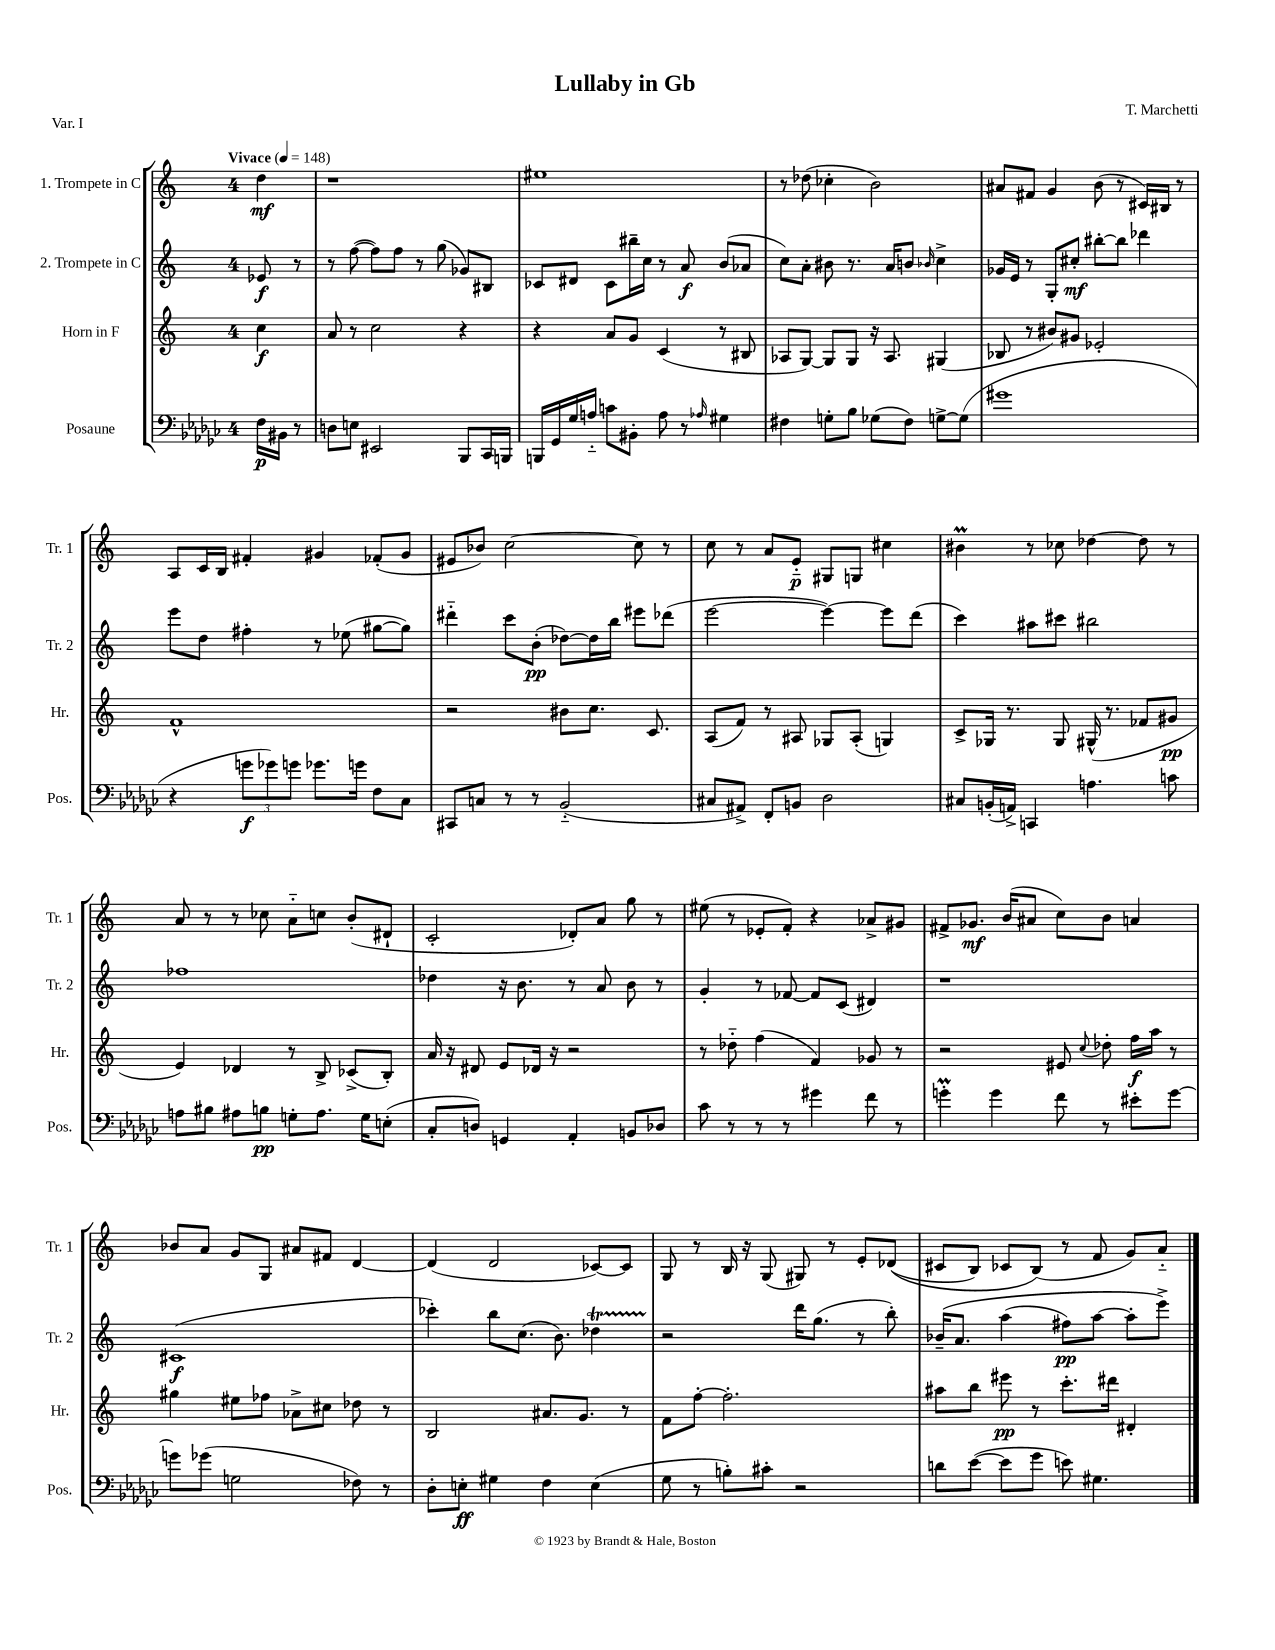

**kern	**kern	**kern	**kern
*staff4	*staff3	*staff2	*staff1
*clefF4	*clefG2	*clefG2	*clefG2
*k[b-e-a-d-g-c-]	*k[]	*k[]	*k[]
*M4/4	*M4/4	*M4/4	*M4/4
*MM148	*MM148	*MM148	*MM148
16F	4cc	8e-	4dd
16BB#	.	.	.
8r	.	8r	.
=	=	=	=
8D	8a	8r	1r
8E	8r	([8ff	.
2EE#	2cc	8ff])	.
.	.	8ff	.
.	.	8r	.
.	.	(8gg	.
8BBB-	4r	8g-)	.
16CC-	.	8B#	.
16BBB	.	.	.
=	=	=	=
16BBB	4r	8c-	1ee#
16GG-	.	.	.
16G-	.	8d#	.
16A'~	.	.	.
8c	8a	8c-	.
8BB#'	8g	16bb#~	.
.	.	16cc	.
8A	(4c	8r	.
8r	.	8a	.
16qqA-	.	.	.
4G#	8r	(8b	.
.	8B#	8a-	.
=	=	=	=
4F#	8A-	8cc)	8r
.	[8G)	8a'	(8dd-
8G'	8G]	8b#	4cc-'
8B-	8G	8.r	.
(8G-	16r	.	2b)
.	8.A-	16a	.
8F#)	.	8b	.
.	.	16qqb-	.
[8G^	(4G#	4cc^	.
(8G]	.	.	.
=	=	=	=
1g#	8B-	16g-	8a#
.	.	16e	.
.	8r	8r	8f#
.	8b#)	8G'	4g
.	8g#	8cc#'	.
.	2e-'	[8bb#'	(8b
.	.	8bb#]	8r
.	.	4ddd-	16c#)
.	.	.	16B#
.	.	.	8r
=	=	=	=
4r	1f^^	8eee	8A
.	.	8dd	16c
.	.	.	16B
12g	.	4ff#'	4f#'
12g-)	.	.	.
12g	.	.	.
8.g-	.	8r	4g#
.	.	(8ee-	.
16g	.	.	.
8F	.	[8gg#	(8f-'
8C-	.	8gg#])	8g#
=	=	=	=
8CC#	2r	4ddd#'~	8e#
8C	.	.	8b-)
8r	.	8ccc	[2cc
8r	.	(8b'	.
(2BB-'~	8b#	[8dd-)	.
.	8.cc	16dd-]	.
.	.	16bb	.
.	.	8eee#	8cc]
.	8.c	.	.
.	.	(8ddd-	8r
=	=	=	=
8C#	(8A	[2eee	8cc
8AA#^)	8f)	.	8r
8FF'	8r	.	8a
8BB	8A#	.	8e'~
2D-	8G-	4eee_)	8G#
.	(8A#'	.	8G
.	4G)	8eee]	4cc#
.	.	(8ddd	.
=	=	=	=
8C#	8c^	4ccc)	4b#
(16BB'	16G-	.	.
16AA^)	8.r	.	.
4CC	.	8aa#	8r
.	8G-	8ccc#	8cc-
4.A	(16G#^^	2bb#	[4dd-
.	8.r	.	.
.	8f-	.	8dd-]
8c	8g#	.	8r
=	=	=	=
8A	4e)	1ff-	8a
8B#	.	.	8r
8A#	4d-	.	8r
8B	.	.	8cc-
8G'	8r	.	8a'~
8.A#	8B^	.	8cc
.	(8c-^	.	(8b'
16G	.	.	.
(8E'	8B')	.	8d#`
=	=	=	=
8C-'	16a	4dd-	2c'
.	16r	.	.
8D)	8d#	.	.
4GG	8e	16r	.
.	.	8.b	.
.	16d-	.	.
.	16r	.	.
4AA-'	2r	8r	8d-')
.	.	8a	8a
8BB	.	8b	8gg
8D-	.	8r	8r
=	=	=	=
8c-	8r	4g'	(8ee#
8r	8dd-'~	.	8r
8r	(4ff	8r	8e-'
8r	.	[8f-	8f')
4g#	4f)	8f-]	4r
.	.	(8c	.
8f	8g-	4d#)	8a-^
8r	8r	.	8g#
=	=	=	=
4g'	2r	1r	8f#^
.	.	.	8.g-
4g	.	.	.
.	.	.	(16b
.	.	.	8a#
8f	8e#	.	8cc)
.	8qqcc	.	.
8r	8dd-'	.	8b
8e#'	16ff	.	4a
.	16aa	.	.
[8g	8r	.	.
=	=	=	=
8g]	4gg#	(1c#	8b-
(8g-	.	.	8a
2G	8ee#	.	8g
.	8ff-	.	8G
.	8a-^	.	8a#
.	8cc#	.	8f#
8F-)	8dd-	.	[4d
8r	8r	.	.
=	=	=	=
8D-'	2B	4ccc-')	(4d]
8E'	.	.	.
4G#	.	8bb	2d
.	.	(8.cc	.
4F	8.a#	.	.
.	.	8.b)	.
.	8.g	.	.
(4E	.	4dd-	[8c-)
.	8r	.	8c-]
=	=	=	=
8G-	8f	2r	8G
8r	[8ff'	.	8r
8B')	2.ff']	.	16B
.	.	.	16r
8c#'	.	.	(8G
2r	.	16ddd	8G#)
.	.	(8.gg	.
.	.	.	8r
.	.	8r	8e'
.	.	8bb')	&((8d-
=	=	=	=
8d	8aa#	&(16b-~	8c#
.	.	8.a	.
([8e-	8bb	.	8B)
8e-]	8eee#	(4aa	8c-
8g-	8r	.	(8B&)
8e)	8.ccc'	8ff#)	8r
4.G#	.	[8aa	8f
.	16ddd#	.	.
.	4d#'	8aa']	8g)
.	.	8eee^&)	8a'~
==	==	==	==
*-	*-	*-	*-
